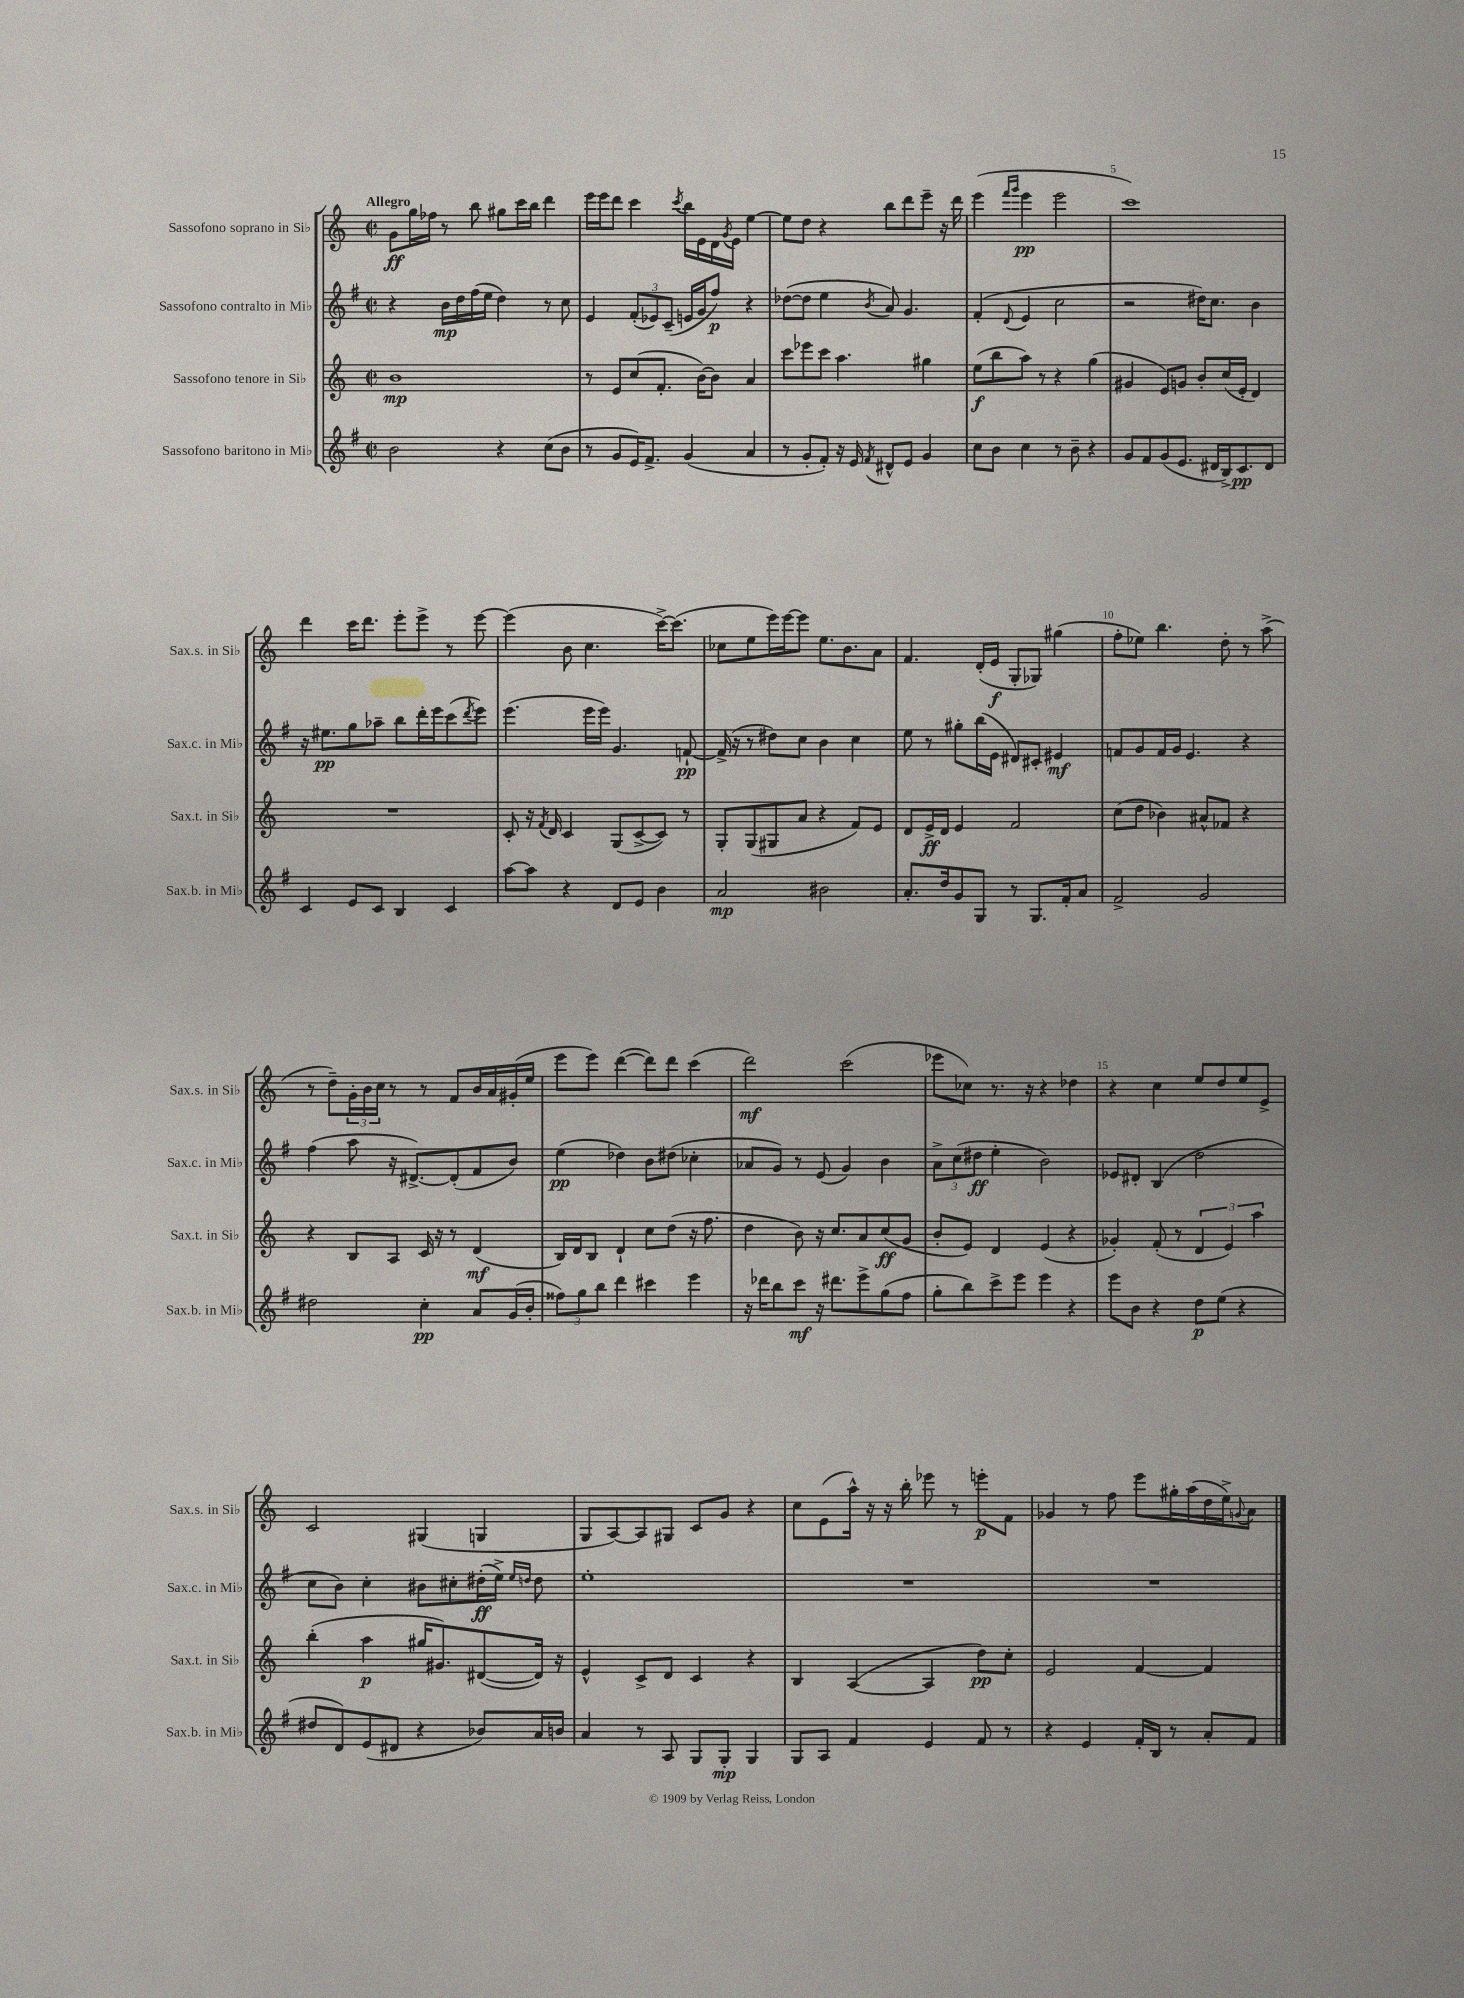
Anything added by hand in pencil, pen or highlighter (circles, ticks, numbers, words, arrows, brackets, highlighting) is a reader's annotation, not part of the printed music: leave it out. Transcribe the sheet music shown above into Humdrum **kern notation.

**kern	**dynam	**kern	**dynam	**kern	**dynam	**kern	**dynam
*part4	*part4	*part3	*part3	*part2	*part2	*part1	*part1
*staff4	*staff4	*staff3	*staff3	*staff2	*staff2	*staff1	*staff1
*I"Sassofono baritono in Mi♭	*	*I"Sassofono tenore in Si♭	*	*I"Sassofono contralto in Mi♭	*	*I"Sassofono soprano in Si♭	*
*I'Sax.b. in Mi♭	*	*I'Sax.t. in Si♭	*	*I'Sax.c. in Mi♭	*	*I'Sax.s. in Si♭	*
*clefG2	*	*clefG2	*	*clefG2	*	*clefG2	*
*k[f#]	*	*k[]	*	*k[f#]	*	*k[]	*
*M2/2	*	*M2/2	*	*M2/2	*	*M2/2	*
*met(c|)	*	*met(c|)	*	*met(c|)	*	*met(c|)	*
=1	=1	=1	=1	=1	=1	=1	=1
!	!	!	!	!	!	!LO:TX:a:B:t=Allegro	!
2b\	.	1b	mp	4r	.	8g\L	ff
.	.	.	.	.	.	16gg\L	.
.	.	.	.	.	.	16ff-X\JJ	.
.	.	.	.	16b\LL	mp	8r	.
.	.	.	.	16dd\	.	.	.
.	.	.	.	(16ff#\	.	8bb\	.
.	.	.	.	16ee\JJ	.	.	.
4r	.	.	.	4dd\)	.	8gg#X\L	.
.	.	.	.	.	.	16ccc\L	.
.	.	.	.	.	.	16bb\JJ	.
(8cc\L	.	.	.	8r	.	4ddd\	.
8b\J	.	.	.	8cc\	.	.	.
=2	=2	=2	=2	=2	=2	=2	=2
8r	.	8r	.	4e/	.	16eee\LL	.
.	.	.	.	.	.	16eee\J	.
8g/L	.	8e/L	.	.	.	8ddd\J	.
16e/K)	.	(8cc/	.	(12f#'/L	.	4ccc\	.
8.f#^/J	.	.	.	.	.	.	.
.	.	.	.	12e-X/)	.	.	.
.	.	8.f'/J	.	.	.	.	.
.	.	.	.	(12c~/J	.	.	.
.	.	.	.	.	.	8qccc/	.
(4g/	.	.	.	16en/LL	.	16bb\LL	.
.	.	[16b\KL)	.	16g/J	.	16e\	.
.	.	8b\J]	.	8ff#/J)	p	16d\	.
.	.	.	.	.	.	8qg/	.
.	.	.	.	.	.	16e\JJ	.
4a/	.	4a/	.	4r	.	[4ee\	.
=3	=3	=3	=3	=3	=3	=3	=3
8r	.	8ccc\L	.	([8dd-X\L	.	8ee\L]	.
8g'/L	.	8eee-X\	.	8dd-\J]	.	8dd\J	.
8f#'/J)	.	8ccc\J	.	4ee\	.	4r	.
16r	.	4.aa\	.	.	.	.	.
16e/	.	.	.	.	.	.	.
8qf#/	.	.	.	8qb/	.	.	.
8d#X^^/L	.	.	.	8a/)	.	8bb\L	.
8e/J	.	.	.	4.g/	.	8ddd\	.
4g/	.	4gg#X\	.	.	.	8eee~\J	.
.	.	.	.	.	.	16r	.
.	.	.	.	.	.	16ddd\	.
=4	=4	=4	=4	=4	=4	=4	=4
8cc\L	.	(8ee\L	f	(4f#'/	.	(4eee\	.
8b\J	.	8bb\	.	.	.	.	.
.	.	.	.	.	.	16qqfff/LL	.
.	.	.	.	8qqd/	.	16qqggg/JJ	.
4cc\	.	8aa\J)	.	4e/	.	4eee\	pp
.	.	8r	.	.	.	.	.
8r	.	4r	.	2cc\	.	2eee\	.
8b~\	.	.	.	.	.	.	.
4r	.	(4gg\	.	.	.	.	.
=5	=5	=5	=5	=5	=5	=5	=5
8g/L	.	4g#X/	.	2r	.	1ccc)	.
8f#/	.	.	.	.	.	.	.
(8g/	.	8e/L)	.	.	.	.	.
8.e/J	.	8gn/J	.	.	.	.	.
.	.	8b'/L	.	16dd#X\KL)	.	.	.
16d#X/LL	.	.	.	8.cc\J	.	.	.
16B^/J)	.	(16cc/L	.	.	.	.	.
8.c/	pp	16e'/JJ	.	.	.	.	.
.	.	4d/)	.	4b\	.	.	.
8d#/J	.	.	.	.	.	.	.
!!LO:LB:g=z
=6	=6	=6	=6	=6	=6	=6	=6
4c/	.	1r	.	16r	.	4ddd\	.
.	.	.	.	8.ee#X\L	pp	.	.
8e/L	.	.	.	8gg\	.	16ccc\KL	.
.	.	.	.	.	.	8.ddd\J	.
8c/J	.	.	.	8aa-X~\J	.	.	.
4B/	.	.	.	8bb\L	.	8eee'\L	.
.	.	.	.	16ddd'\L	.	8eee^\J	.
.	.	.	.	16eee\J	.	.	.
4c/	.	.	.	(8ccc\	.	8r	.
.	.	.	.	8qddd/	.	.	.
.	.	.	.	8eee\J)	.	[8eee\	.
=7	=7	=7	=7	=7	=7	=7	=7
[8aa\L	.	8c'/	.	(4.eee\	.	(4eee\]	.
8aa\J]	.	16r	.	.	.	.	.
.	.	8qf/	.	.	.	.	.
.	.	16d/	.	.	.	.	.
4r	.	4c/	.	.	.	8b\	.
.	.	.	.	16eee\LL	.	4.cc\	.
.	.	.	.	16eee\JJ)	.	.	.
8d/L	.	(8G/L	.	4.g/	.	.	.
8e/J	.	[8c^/	.	.	.	.	.
4b\	.	8c/J])	.	.	.	[16ccc^\KL)	.
.	.	.	.	.	.	(8.ccc\J]	.
.	.	8r	.	[8fn`/	pp	.	.
=8	=8	=8	=8	=8	=8	=8	=8
2a/	mp	8G'/L	.	(16f^/]	.	8cc-X\L	.
.	.	.	.	16r	.	.	.
.	.	(8G/	.	8r	.	8ee\	.
.	.	8G#X/	.	8dd#X\L)	.	16eee\L)	.
.	.	.	.	.	.	[16eee\J	.
.	.	8a/J	.	8cc\J	.	8eee\J]	.
2b#X\	.	4r	.	4b\	.	8.ee\L	.
.	.	.	.	.	.	8.b\	.
.	.	8f/L)	.	4cc\	.	.	.
.	.	8e/J	.	.	.	8a\J	.
=9	=9	=9	=9	=9	=9	=9	=9
8.a'/L	.	8d/L	.	8ee\	.	4.f/	.
.	.	16e^/L	ff	8r	.	.	.
16dd/k	.	16d/JJ	.	.	.	.	.
8g/	.	4e/	.	8gg#X'\L	.	.	.
8G/J	.	.	.	(16bb\L	.	(16d'/LL	.
.	.	.	.	16e\JJ	.	16e/JJ	f
8r	.	2f/	.	8d#X/L)	.	8G'/L	.
8.G/L	.	.	.	8c#X'/J	.	8G-X/J)	.
.	.	.	.	4e#X/	mf	(4gg#X\	.
16f#'/k	.	.	.	.	.	.	.
8a/J	.	.	.	.	.	.	.
=10	=10	=10	=10	=10	=10	=10	=10
2f#^/	.	(8cc\L	.	8fn/L	.	8ff'\L	.
.	.	8dd\J	.	8g/	.	8ee-X\J)	.
.	.	4b-X\)	.	16f/L	.	4.bb\	.
.	.	.	.	16g/JJ	.	.	.
.	.	.	.	4.e/	.	.	.
2g/	.	8a#X^^/L	.	.	.	.	.
.	.	8f-X/J	.	.	.	8dd'\	.
.	.	4r	.	4r	.	8r	.
.	.	.	.	.	.	(8aa^\	.
!!LO:LB:g=z
=11	=11	=11	=11	=11	=11	=11	=11
2dd#X\	.	4r	.	(4ff#\	.	8r	.
.	.	.	.	.	.	8dd~\L)	.
.	.	8B/L	.	8aa\	.	24g'\L	.
.	.	.	.	.	.	24b\	.
.	.	.	.	.	.	24cc\JJ	.
.	.	8A/J	.	16r	.	8r	.
.	.	.	.	[8.d#X^/L)	.	.	.
4cc'\	pp	16c/	.	.	.	8r	.
.	.	16r	.	.	.	.	.
.	.	8r	.	(8d#'/]	.	8f/L	.
8a/L	.	(4d/	mf	8f#/	.	16b/L	.
.	.	.	.	.	.	16a/	.
(16g/L	.	.	.	8b/J)	.	(16g#X'/	.
16b'/JJ	.	.	.	.	.	16ee/JJ	.
=12	=12	=12	=12	=12	=12	=12	=12
12ff##X\L)	.	16B/LL)	.	(4ee\	pp	8eee\L	.
.	.	16d/J	.	.	.	.	.
12gg\	.	.	.	.	.	.	.
.	.	8B/J	.	.	.	8eee\J)	.
12bb\J	.	.	.	.	.	.	.
4ddd\	.	4d`/	.	4dd-X\)	.	([4ddd\	.
4ccc#X\	.	8cc\L	.	8b\L	.	8ddd\L])	.
.	.	(8dd\J	.	(8dd#X\J	.	8ddd\J	.
4eee\	.	16r	.	4cc-X'\	.	(4ccc\	.
.	.	8.ff\	.	.	.	.	.
=13	=13	=13	=13	=13	=13	=13	=13
16r	.	4dd\	.	8a-X/L	.	2ddd\)	mf
16ddd-X\KL	.	.	.	.	.	.	.
8bb\	.	.	.	8g/J)	.	.	.
8ccc\J	mf	8b\)	.	8r	.	.	.
16r	.	16r	.	(8e/	.	.	.
8.ddd#X\L	.	8.cc/L	.	.	.	.	.
.	.	.	.	4g/)	.	(2ccc\	.
8eee^\	.	8a/	.	.	.	.	.
(8gg\	.	(8cc/	ff	4b\	.	.	.
8ff#\J	.	8g/J	.	.	.	.	.
=14	=14	=14	=14	=14	=14	=14	=14
8gg'\L	.	8b'/L	.	12a^\L	.	8eee-X\L	.
.	.	.	.	(12cc\	.	.	.
8bb\)	.	8e/J)	.	.	.	8cc-X\J)	.
.	.	.	.	12dd#X\J	ff	.	.
8ccc^\	.	4d/	.	4ee'\	.	8.r	.
8eee\J	.	.	.	.	.	.	.
.	.	.	.	.	.	16r	.
4eee\	.	(4e/	.	2b\)	.	4r	.
4r	.	4r	.	.	.	4dd-X\	.
=15	=15	=15	=15	=15	=15	=15	=15
8eee\L	.	4g-X'/)	.	8e-X/L	.	4r	.
8b\J	.	.	.	8d#X'/J	.	.	.
4r	.	(8f'/	.	(4B/	.	4cc\	.
.	.	8r	.	.	.	.	.
8dd\L	p	6d/	.	2dd\	.	8ee/L	.
(8ee\J	.	.	.	.	.	8dd/	.
.	.	6e/)	.	.	.	.	.
4r	.	.	.	.	.	8ee/	.
.	.	6aa\	.	.	.	.	.
.	.	.	.	.	.	8e^/J	.
!!LO:LB:g=z
=16	=16	=16	=16	=16	=16	=16	=16
8dd#X/L	.	(4bb'\	.	8cc\L	.	2c/	.
8d/)	.	.	.	8b\J)	.	.	.
(8e/	.	4aa\	p	4cc'\	.	.	.
8d#X/J	.	.	.	.	.	.	.
4r	.	16gg#X/KL	.	8b#X\L	.	(4G#X/	.
.	.	8.g#X/)	.	.	.	.	.
.	.	.	.	8cc#X'\	.	.	.
8b-X/L)	.	([8d#X/	.	(16dd#X'\L	ff	4Gn/	.
.	.	.	.	16ee^\JJ)	.	.	.
.	.	.	.	16qqee/LL	.	.	.
.	.	.	.	16qqddn/JJ	.	.	.
16a/L	.	16d#/Jk])	.	8dd\	.	.	.
16bn/JJ	.	16r	.	.	.	.	.
=17	=17	=17	=17	=17	=17	=17	=17
4a/	.	4e^^/	.	1ee'	.	8G/L	.
.	.	.	.	.	.	[8A/)	.
8r	.	8c^/L	.	.	.	8A/]	.
8A/	.	8d/J	.	.	.	8G#X/J	.
8G/L	.	4c/	.	.	.	8c/L	.
8G'/J	mp	.	.	.	.	8g/J	.
4G/	.	4r	.	.	.	4r	.
=18	=18	=18	=18	=18	=18	=18	=18
8G/L	.	4B/	.	1r	.	8cc\L	.
8A/J	.	.	.	.	.	(8e\	.
4f#/	.	([4A/	.	.	.	16aa^^\Jk)	.
.	.	.	.	.	.	16r	.
.	.	.	.	.	.	16r	.
.	.	.	.	.	.	16bb'\	.
4e/	.	4A/]	.	.	.	8eee-X\	.
.	.	.	.	.	.	8r	.
8f#/	.	8dd\L)	pp	.	.	8eeen'\L	p
8r	.	8cc'\J	.	.	.	8f\J	.
=19	=19	=19	=19	=19	=19	=19	=19
4r	.	2e/	.	1r	.	4g-X/	.
4e/	.	.	.	.	.	8r	.
.	.	.	.	.	.	8ff\	.
16f#'/LL	.	[4f/	.	.	.	8eee\L	.
16B/JJ	.	.	.	.	.	.	.
8r	.	.	.	.	.	16gg#X'\L	.
.	.	.	.	.	.	(16aa\	.
8a'/L	.	4f/]	.	.	.	16dd\	.
.	.	.	.	.	.	16ee^\J)	.
.	.	.	.	.	.	8qqgn/	.
8f#/J	.	.	.	.	.	8a\J	.
==	==	==	==	==	==	==	==
*-	*-	*-	*-	*-	*-	*-	*-
